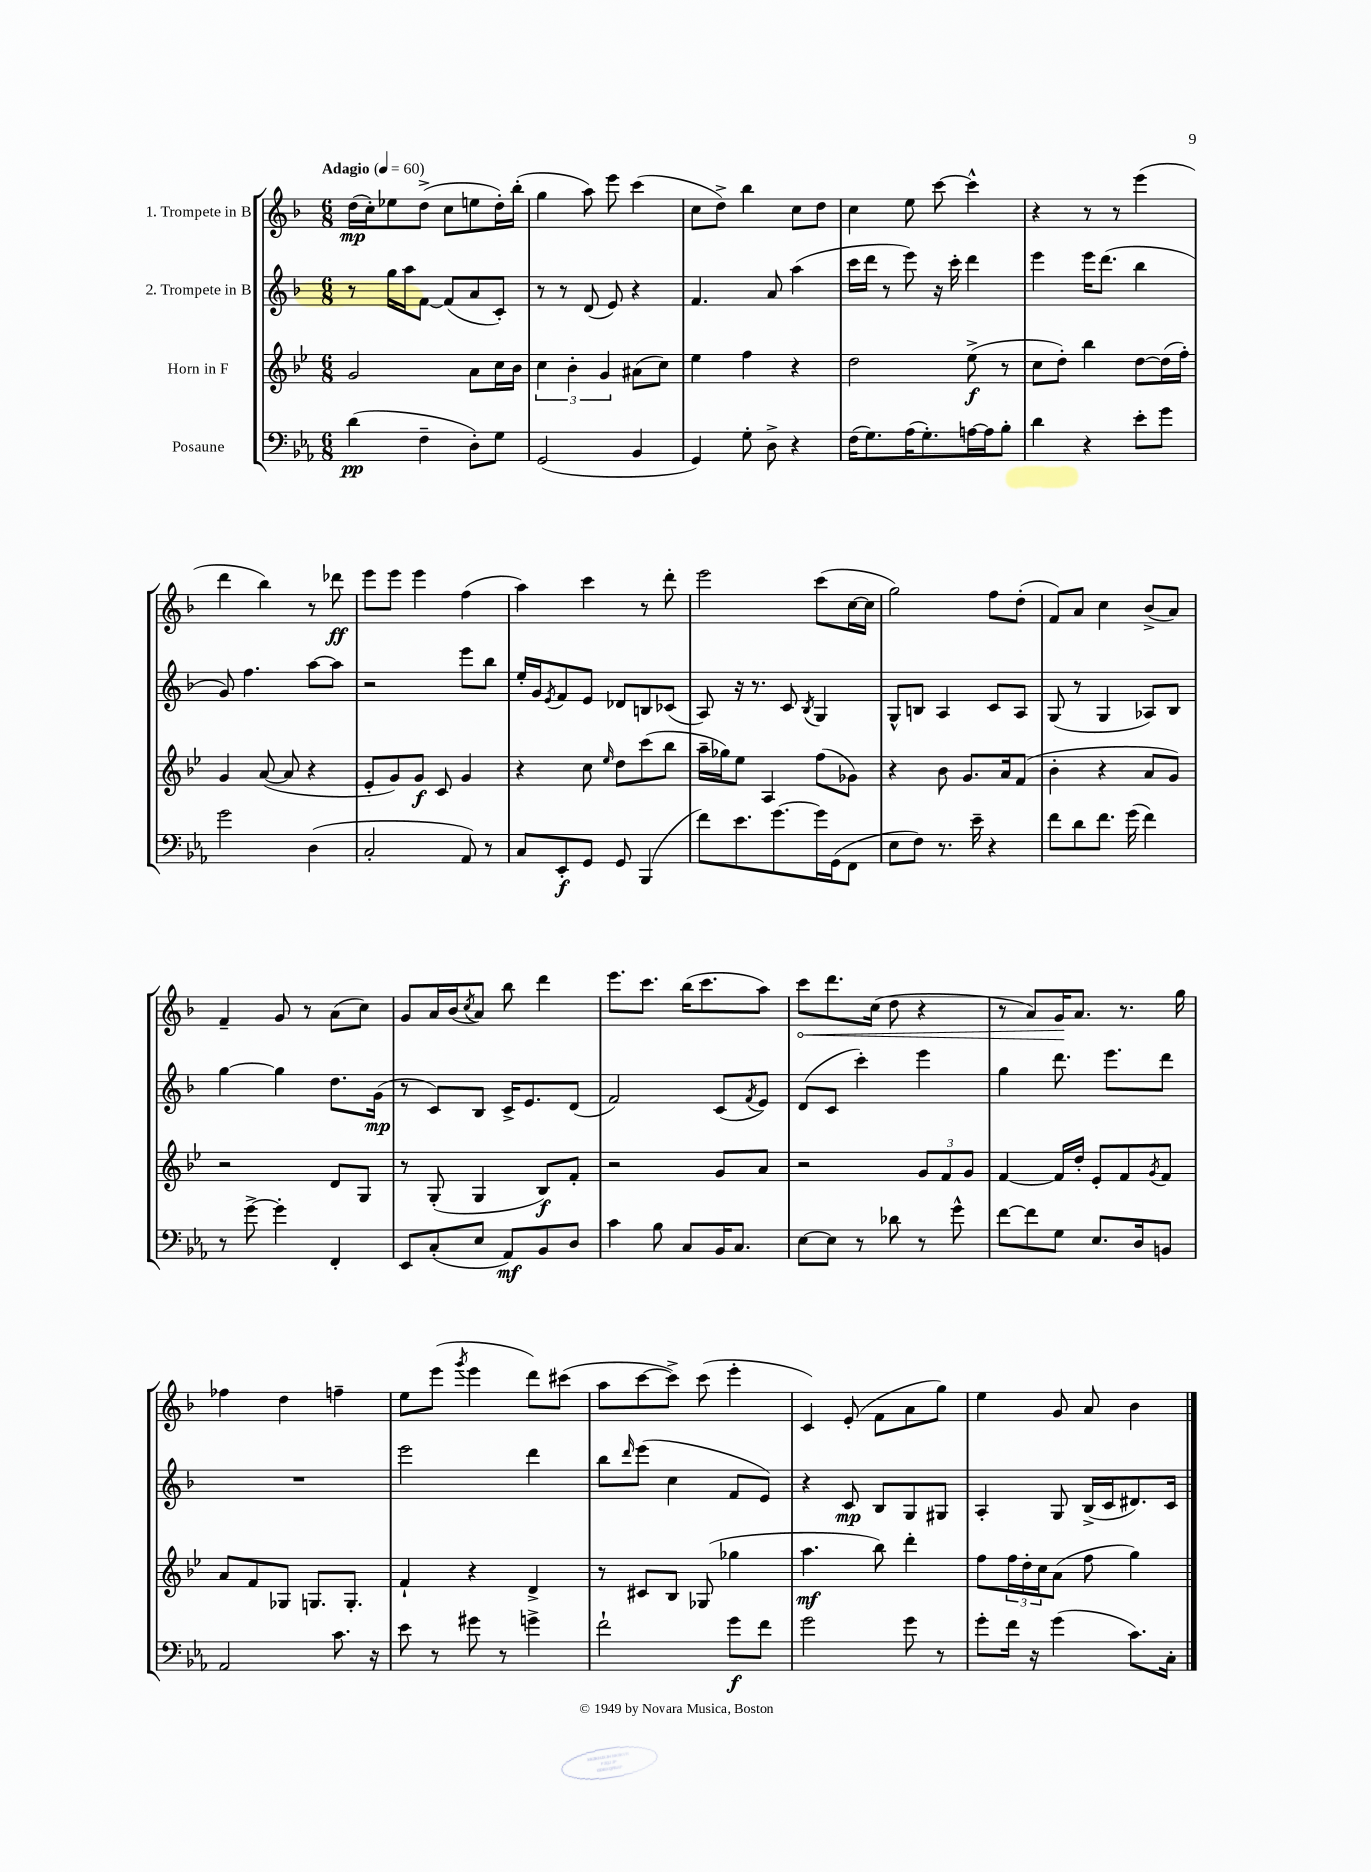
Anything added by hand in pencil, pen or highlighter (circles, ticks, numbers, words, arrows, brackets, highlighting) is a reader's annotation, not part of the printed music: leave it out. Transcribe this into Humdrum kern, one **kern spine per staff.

**kern	**kern	**kern	**kern
*staff4	*staff3	*staff2	*staff1
*clefF4	*clefG2	*clefG2	*clefG2
*k[b-e-a-]	*k[b-e-]	*k[b-]	*k[b-]
*M6/8	*M6/8	*M6/8	*M6/8
*MM60	*MM60	*MM60	*MM60
(4d	2g	8r	(16dd
.	.	.	16cc')
.	.	16gg	8ee-
.	.	16aa	.
4F~	.	[8f	(8dd^
.	.	(8f]	8cc
8D')	8a	8a	8ee
8G	16cc	8c')	16dd')
.	16b-	.	(16bb-'
=	=	=	=
(2GG	6cc	8r	4gg
.	.	8r	.
.	6b-'	.	.
.	.	(8d	8aa)
.	6g	.	.
.	.	8e)	8eee
4BB-	(8a#	4r	(4ccc
.	8cc)	.	.
=	=	=	=
4GG)	4ee-	4.f	8cc
.	.	.	8dd^)
8G'	4ff	.	4bb-
8D^	.	8a	.
4r	4r	(4aa	8cc
.	.	.	8dd
=	=	=	=
(16F	2dd	16ccc	4cc
8.G)	.	16ddd	.
.	.	8r	.
(16A-	.	8eee)	8ee
8.G')	.	.	.
.	.	16r	[8ccc
.	.	16ccc'	.
[16A	(8ee-^	4ddd	4ccc^^]
16A]	.	.	.
8B-'	8r	.	.
=	=	=	=
4d	8cc	4eee	4r
.	8dd')	.	.
4r	4bb-	16eee	8r
.	.	(8.ddd	.
.	.	.	8r
8e-'	[8dd	4bb-	(4eee
8g	(16dd]	.	.
.	16ff')	.	.
=	=	=	=
2g	4g	8g)	4ddd
.	.	4.ff	.
.	([8a	.	4bb-)
.	8a]	.	.
(4D	4r	[8aa	8r
.	.	8aa]	8ddd-
=	=	=	=
2C'	8e-'	2r	8eee
.	8g)	.	8eee
.	8g	.	4eee
.	8c	.	.
8AA-)	4g	8eee	(4ff
8r	.	8bb-	.
=	=	=	=
8C	4r	16ee'	4aa)
.	.	16g	.
.	.	8qe	.
8EE-'	.	8f	.
8GG	8cc	8e	4ccc
.	16qqee-	.	.
8GG	8dd	8d-	.
(4BBB-	(8ccc	8B	8r
.	8bb-	(8c-	8ddd'
=	=	=	=
8f)	16aa~	8A)	2eee
.	16gg-)	.	.
8.e-	8ee-	16r	.
.	.	8.r	.
.	4A	.	.
[8.g	.	.	.
.	.	8c	.
.	.	8qB-	.
16g]	(8ff	4G	(8ccc
(16GG	.	.	.
8FF	8g-)	.	[16cc
.	.	.	16cc]
=	=	=	=
8E-	4r	8G^^	2gg)
8F)	.	8B	.
8.r	8b-	4A	.
.	8.g	.	.
16e-~	.	.	.
4r	.	8c	8ff
.	16a	.	.
.	(8f	8A	(8dd'
=	=	=	=
8f	4b-'	(8G	8f)
8d	.	8r	8a
8.f	4r	4G	4cc
(16g	.	.	.
4f)	8a	8A-)	(8b-^
.	8g)	8B-	8a)
=	=	=	=
8r	2r	[4gg	4f~
[8g^	.	.	.
4g']	.	4gg]	8g
.	.	.	8r
4FF'	8d	8.dd	(8a
.	8G	.	8cc)
.	.	(16g	.
=	=	=	=
8EE-	8r	8r	8g
(8C'	(8G'	8c)	16a
.	.	.	(16b-
.	.	.	8qcc
8E-	4G	8B-	8a)
8AA-)	.	16c^	8bb-
.	.	8.e	.
8BB-	8B-)	.	4ddd
8D	8f'	(8d	.
=	=	=	=
4c	2r	2f)	8.eee
.	.	.	8.ccc
8B-	.	.	.
8C	.	.	(16bb-
.	.	.	8.ccc
16BB-	8g	(8c	.
8.C	.	.	.
.	.	8qf	.
.	8a	8e)	8aa)
=	=	=	=
[8E-	2r	(8d	8ccc
8E-]	.	8c	8.ddd
8r	.	4ccc')	.
.	.	.	(16cc
8d-	.	.	8dd
8r	12g	4eee	4r
.	12f	.	.
8g^^	.	.	.
.	12g	.	.
=	=	=	=
[8f	[4f	4gg	8r
8f]	.	.	8a)
8G	16f]	8.ddd	16g
.	16dd'	.	8.a
8.E-	8e-'	.	.
.	.	8.eee	.
.	8f	.	8.r
16D	.	.	.
.	8qg	.	.
8BB	8f	8ddd	.
.	.	.	16gg
=	=	=	=
2AA-	8a	2.r	4ff-
.	8f	.	.
.	8G-	.	4dd
.	8.G	.	.
8.c	.	.	4ff~
.	8.G'	.	.
16r	.	.	.
=	=	=	=
8e-	4f`	2eee	8ee
8r	.	.	(8eee
.	.	.	8qggg
8g#	4r	.	4eee
8r	.	.	.
4g^	4d^	4ddd	8ddd)
.	.	.	(8ccc#
=	=	=	=
2f`	8r	8bb-	8aa
.	.	16qqddd	.
.	8c#	(8eee	[8ccc
.	8B-	4cc	8ccc^])
.	(8G-	.	(8ccc
8g	4gg-	8f	4eee'
8f	.	8e)	.
=	=	=	=
2g	4.aa	4r	4c)
.	.	8c	(8e'
.	8bb-)	8B-	8f
8g	4ddd'	8G	8a
8r	.	8G#	8gg)
=	=	=	=
8g'	8ff	4A'	4ee
16f	24ff	.	.
.	24dd'	.	.
16r	.	.	.
.	24cc	.	.
(4g	(8a	8G	8g
.	8ff	(16B-^	8a
.	.	16c	.
8.c)	4gg)	8.d#)	4b-
16C'	.	16c	.
==	==	==	==
*-	*-	*-	*-
